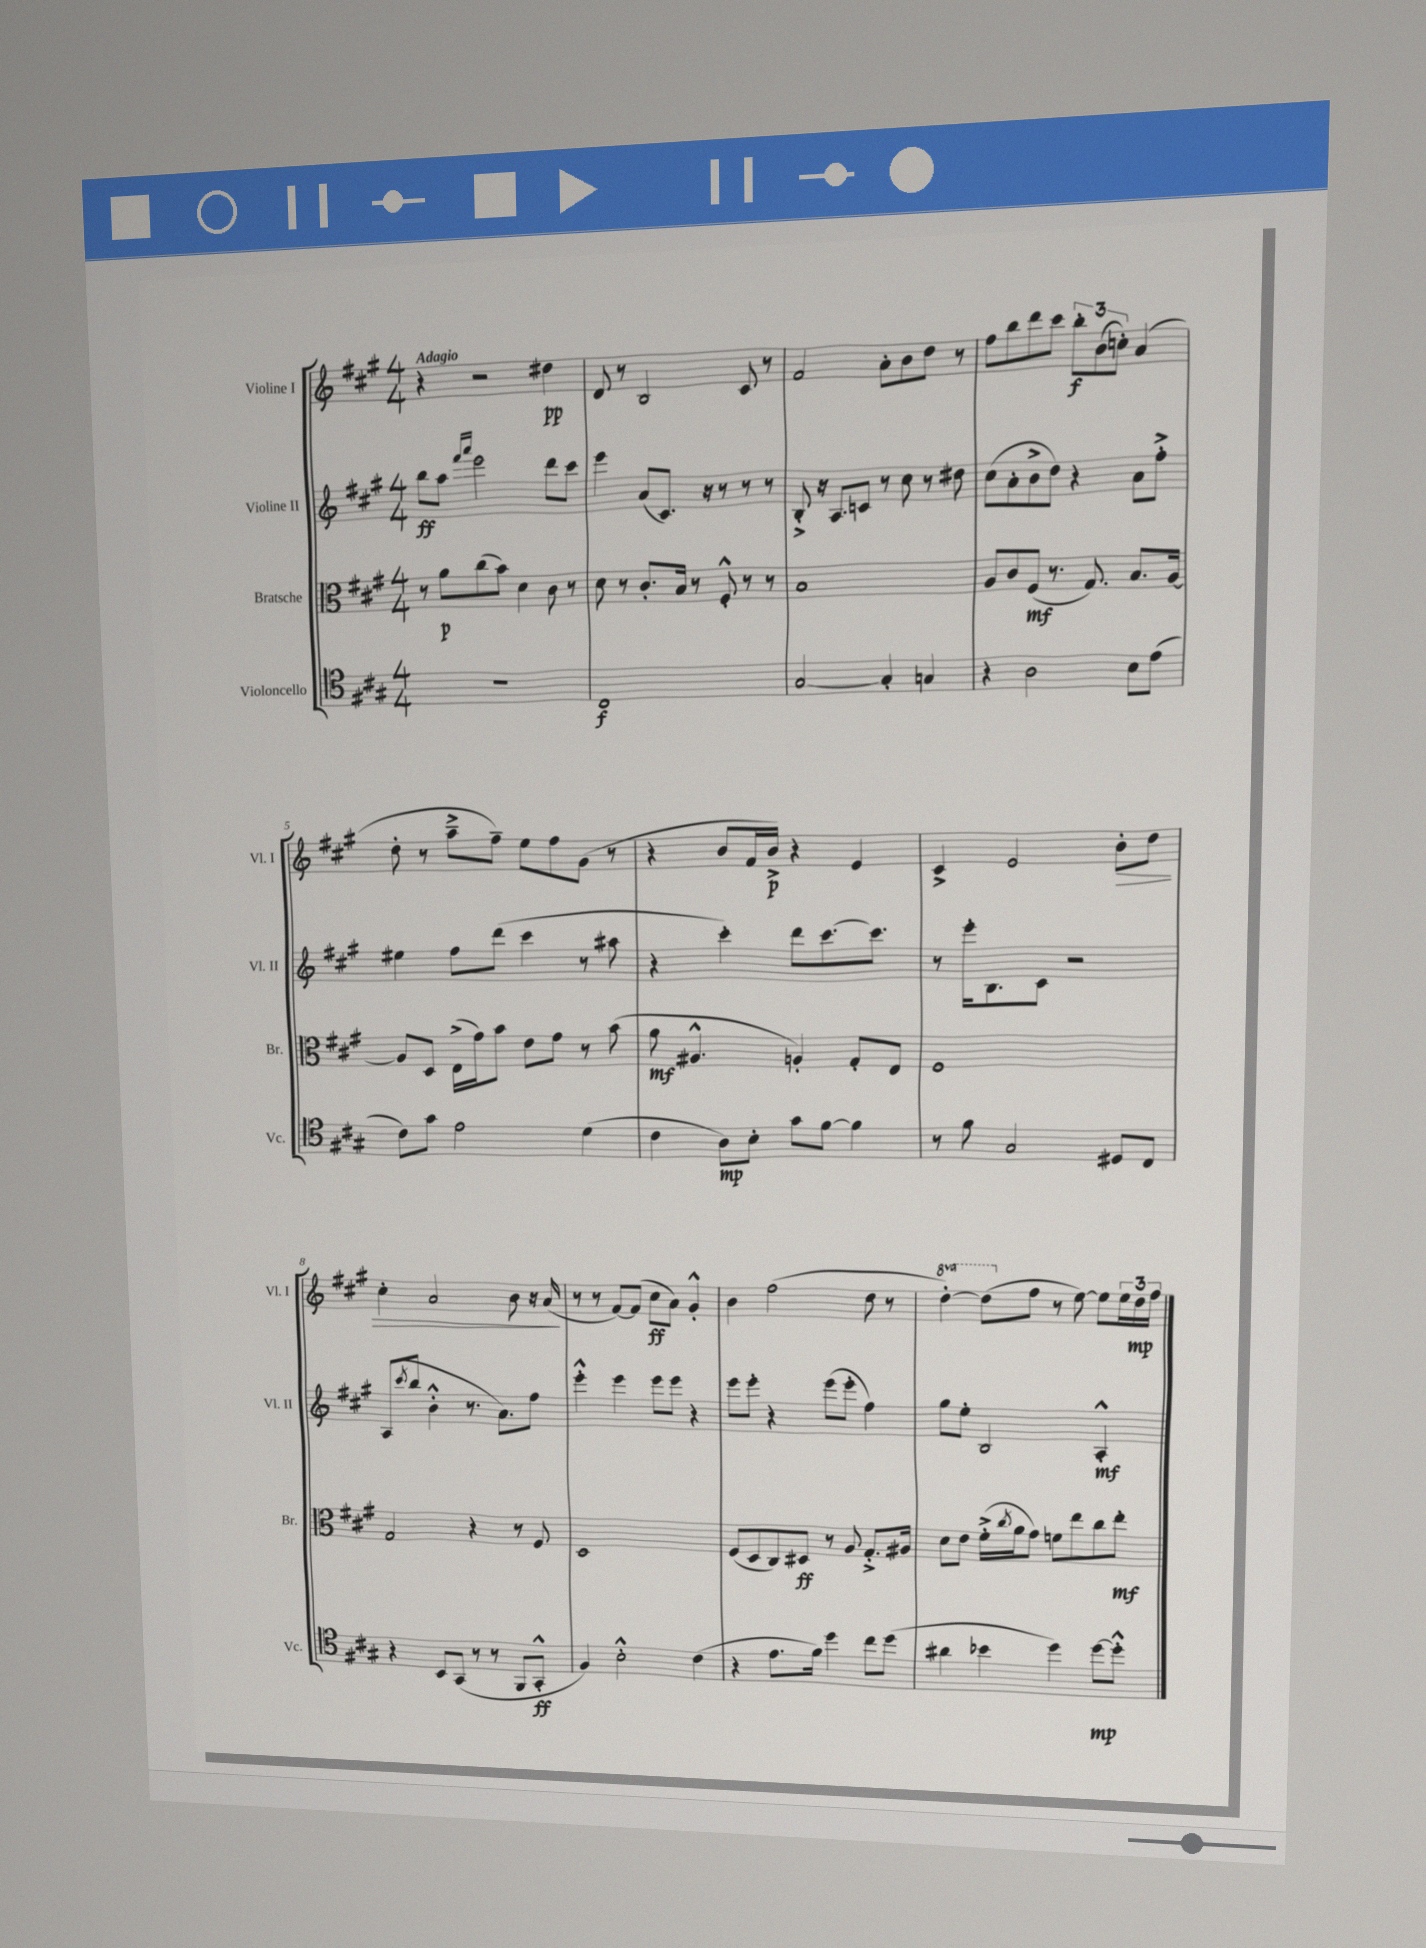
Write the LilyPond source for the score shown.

<<
\new StaffGroup <<
\new Staff = "s0" \with { instrumentName = "Violine I" shortInstrumentName = "Vl. I" } {
    \clef treble \key a \major \numericTimeSignature \time 4/4 \set Staff.ottavationMarkups = #ottavation-simple-ordinals \tempo "Adagio"
    r4 r2 dis''4\pp |
    d'8 r8 b2 cis'8 r8 |
    fis'2 a'8-. b'8 d''8 r8 |
    fis''8 b''8 d'''8 cis'''8 \tuplet 3/2 { b''8-.\f b'8( c''8-.) } a'4( |
    d''8-. r8 a''8---> fis''8--) e''8 fis''8 gis'8( r8 |
    r4 b'8 fis'16 b'16->\p) r4 e'4 |
    cis'4-> e'2 b'8-.\> d''8 |
    cis''4-. a'2 b'8 r16 a'16\!( |
    r8 r8 fis'8~) fis'8( cis''8\ff a'8) gis'4-.-^ |
    b'4 fis''2( d''8 r8 |
    \ottava #1 d'''4~-.) d'''8( \ottava #0 fis''8 r8 e''8~) e''8 \tuplet 3/2 { e''16 d''16\mp fis''16 } \bar "|." |
}
\new Staff = "s1" \with { instrumentName = "Violine II" shortInstrumentName = "Vl. II" } {
    \clef treble \key a \major \numericTimeSignature \time 4/4
    b''8\ff a''8 \grace { fis'''16 a'''16 } e'''2 d'''8 cis'''8 |
    e'''4 a'8( cis'8.) r16 r8 r8 r8 |
    b8-.-> r16 a8. c'8 r8 cis''8 r8 dis''8 |
    cis''8( a'8-. b'8-> d''8) r4 a'8 fis''8-.-> |
    eis''4 fis''8 d'''8( cis'''4 r8 ais''8 |
    r4 cis'''4-.) d'''8 cis'''8.~ cis'''8. |
    r8 e'''16-. b8. cis'8 r2 |
    a8( \acciaccatura { cis'''8 } b''8 b'4-.-^ r8. a'8.) fis''8 |
    e'''4-.-^ e'''4 e'''8 e'''8 r4 |
    e'''8 e'''8-. r4 e'''8( e'''8-. fis''4) |
    gis''8 e''8-. b2 a4-.-^\mf \bar "|." |
}
\new Staff = "s2" \with { instrumentName = "Bratsche" shortInstrumentName = "Br." } {
    \clef alto \key a \major \numericTimeSignature \time 4/4
    r8 a'8\p cis''8( b'8) d'4 cis'8 r8 |
    d'8 r8 cis'8.-. b16 r8 fis8-.-^ r8 r8 |
    b1 |
    a8 cis'8 fis8\mf( r8. gis8.) b8. a16~ |
    a8 d8 e16->( gis'16) b'8 e'8 gis'8 r8 b'8( |
    a'8\mf ais4.-^ a4-.) gis8-. e8 |
    fis1 |
    gis2 r4 r8 fis8 |
    d1 |
    fis8( d8 cis8) dis8\ff r8 a8 gis8.-.-> ais16 |
    d'8 e'8 fis'16-.->( \acciaccatura { cis''8 } a'16 gis'8) f'8 e''8 cis''8 e''8-.\mf \bar "|." |
}
\new Staff = "s3" \with { instrumentName = "Violoncello" shortInstrumentName = "Vc." } {
    \clef tenor \key a \major \numericTimeSignature \time 4/4
    R1 |
    cis1\f |
    gis2~ gis4-. g4 |
    r4 a2 b8 e'8( |
    cis'8) gis'8 e'2 d'4( |
    cis'4 a8\mp) b8-. gis'8 fis'8~ fis'4 |
    r8 fis'8 gis2 dis8 cis8 |
    r4 b,8 gis,8( r8 r8 fis,8 gis,8-.-^\ff |
    fis4) b2-.-^ cis'4( |
    r4 e'8. fis'16) d''4 cis''8 d''8( |
    ais'4 bes'4 d''4) d''8~\mp d''8-.-^ \bar "|." |
}
>>
>>
